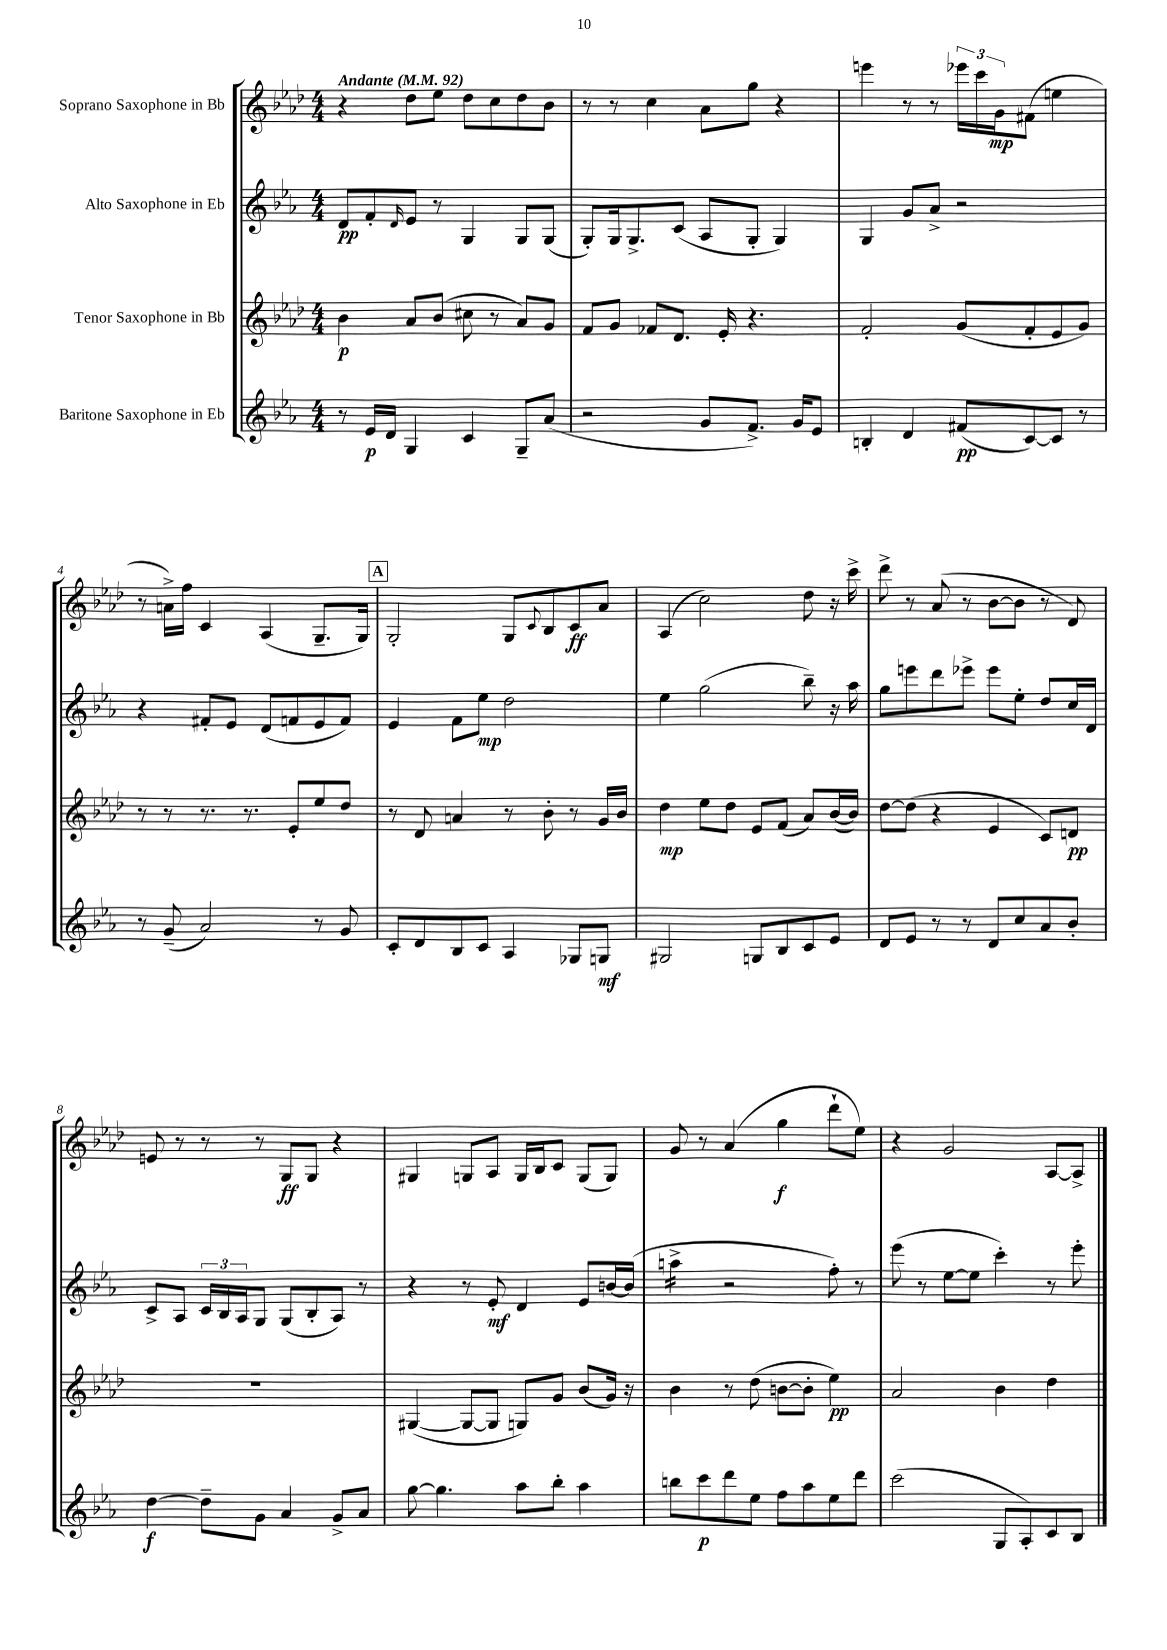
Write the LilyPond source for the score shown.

<<
\new StaffGroup <<
\new Staff = "s0" \with { instrumentName = "Soprano Saxophone in Bb" } {
    \clef treble \key aes \major \numericTimeSignature \time 4/4 \tempo "Andante" 4 = 92
    r4 des''8 ees''8 des''8 c''8 des''8 bes'8 |
    r8 r8 c''4 aes'8 g''8 r4 |
    e'''4 r8 r8 \tuplet 3/2 { ees'''16 c'''16 g'16\mp } fis'8( e''4 |
    r8 a'16->) f''16 c'4 aes4( g8.-- g16) |
    \mark \markup { \box "A" } g2-. g8 \appoggiatura { c'8 } bes8 c'8\ff aes'8 |
    aes4( c''2) des''8 r16 c'''16-> |
    des'''8-> r8 aes'8( r8 bes'8~ bes'8 r8 des'8) |
    e'8 r8 r8 r8 g8\ff g8 r4 |
    gis4 g8 aes8 g16 bes16 c'8 g8( g8) |
    g'8 r8 aes'4( g''4\f des'''8-! ees''8) |
    r4 g'2 aes8~ aes8-> \bar "|." |
}
\new Staff = "s1" \with { instrumentName = "Alto Saxophone in Eb" } {
    \clef treble \key ees \major \numericTimeSignature \time 4/4
    d'8\pp f'8-. \grace { d'16 } ees'8 r8 g4 g8 g8( |
    g8-.) g16 g8.-> c'8( aes8 g8-. g4) |
    g4 g'8 aes'8-> r2 |
    r4 fis'8-. ees'8 d'8( f'8 ees'8 f'8) |
    \mark \markup { \box "A" } ees'4 f'8 ees''8\mp d''2 |
    ees''4 g''2( bes''8--) r16 aes''16 |
    g''8 e'''8 d'''8 ees'''8-> ees'''8 ees''8-. d''8 c''16 d'16 |
    c'8-> aes8 \tuplet 3/2 { c'16 bes16 aes16 } g8 g8( bes8-. aes8) r8 |
    r4 r8 ees'8-.\mf d'4 ees'8 b'16~ b'16( |
    a''4:16-> r2 f''8-.) r8 |
    ees'''8( r8 ees''8~ ees''8 c'''4-.) r8 ees'''8-. \bar "|." |
}
\new Staff = "s2" \with { instrumentName = "Tenor Saxophone in Bb" } {
    \clef treble \key aes \major \numericTimeSignature \time 4/4
    bes'4\p aes'8 bes'8( cis''8 r8 aes'8) g'8 |
    f'8 g'8 fes'8 des'8. ees'16-. r4. |
    f'2-. g'8( f'8-. ees'8 g'8) |
    r8 r8 r8. r8. ees'8-. ees''8 des''8 |
    \mark \markup { \box "A" } r8 des'8 a'4 r8 bes'8-. r8 g'16 bes'16 |
    des''4\mp ees''8 des''8 ees'8 f'8( aes'8) bes'16~( bes'16) |
    des''8~ des''8( r4 ees'4 c'8) d'8\pp |
    r1 |
    gis4~( gis8~ gis8 g8) g'8 bes'8( g'16) r16 |
    bes'4 r8 des''8( b'8~ b'8-. ees''4\pp) |
    aes'2 bes'4 des''4 \bar "|." |
}
\new Staff = "s3" \with { instrumentName = "Baritone Saxophone in Eb" } {
    \clef treble \key ees \major \numericTimeSignature \time 4/4
    r8 ees'16\p d'16 g4 c'4 g8-- aes'8( |
    r2 g'8 f'8.->) g'16 ees'8 |
    b4-. d'4 fis'8\pp( c'8~) c'8 r8 |
    r8 g'8--( aes'2) r8 g'8 |
    \mark \markup { \box "A" } c'8-. d'8 bes8 c'8 aes4 ges8 g8\mf |
    gis2 g8 bes8 c'8 ees'8 |
    d'8 ees'8 r8 r8 d'8 c''8 aes'8 bes'8-. |
    d''4~\f d''8-- g'8 aes'4 g'8-> aes'8 |
    g''8~ g''4. aes''8 bes''8-. aes''4 |
    b''8 c'''8\p d'''8 ees''8 f''8 aes''8 ees''8 d'''8 |
    c'''2( g8 aes8-.) c'8 bes8 \bar "|." |
}
>>
>>
